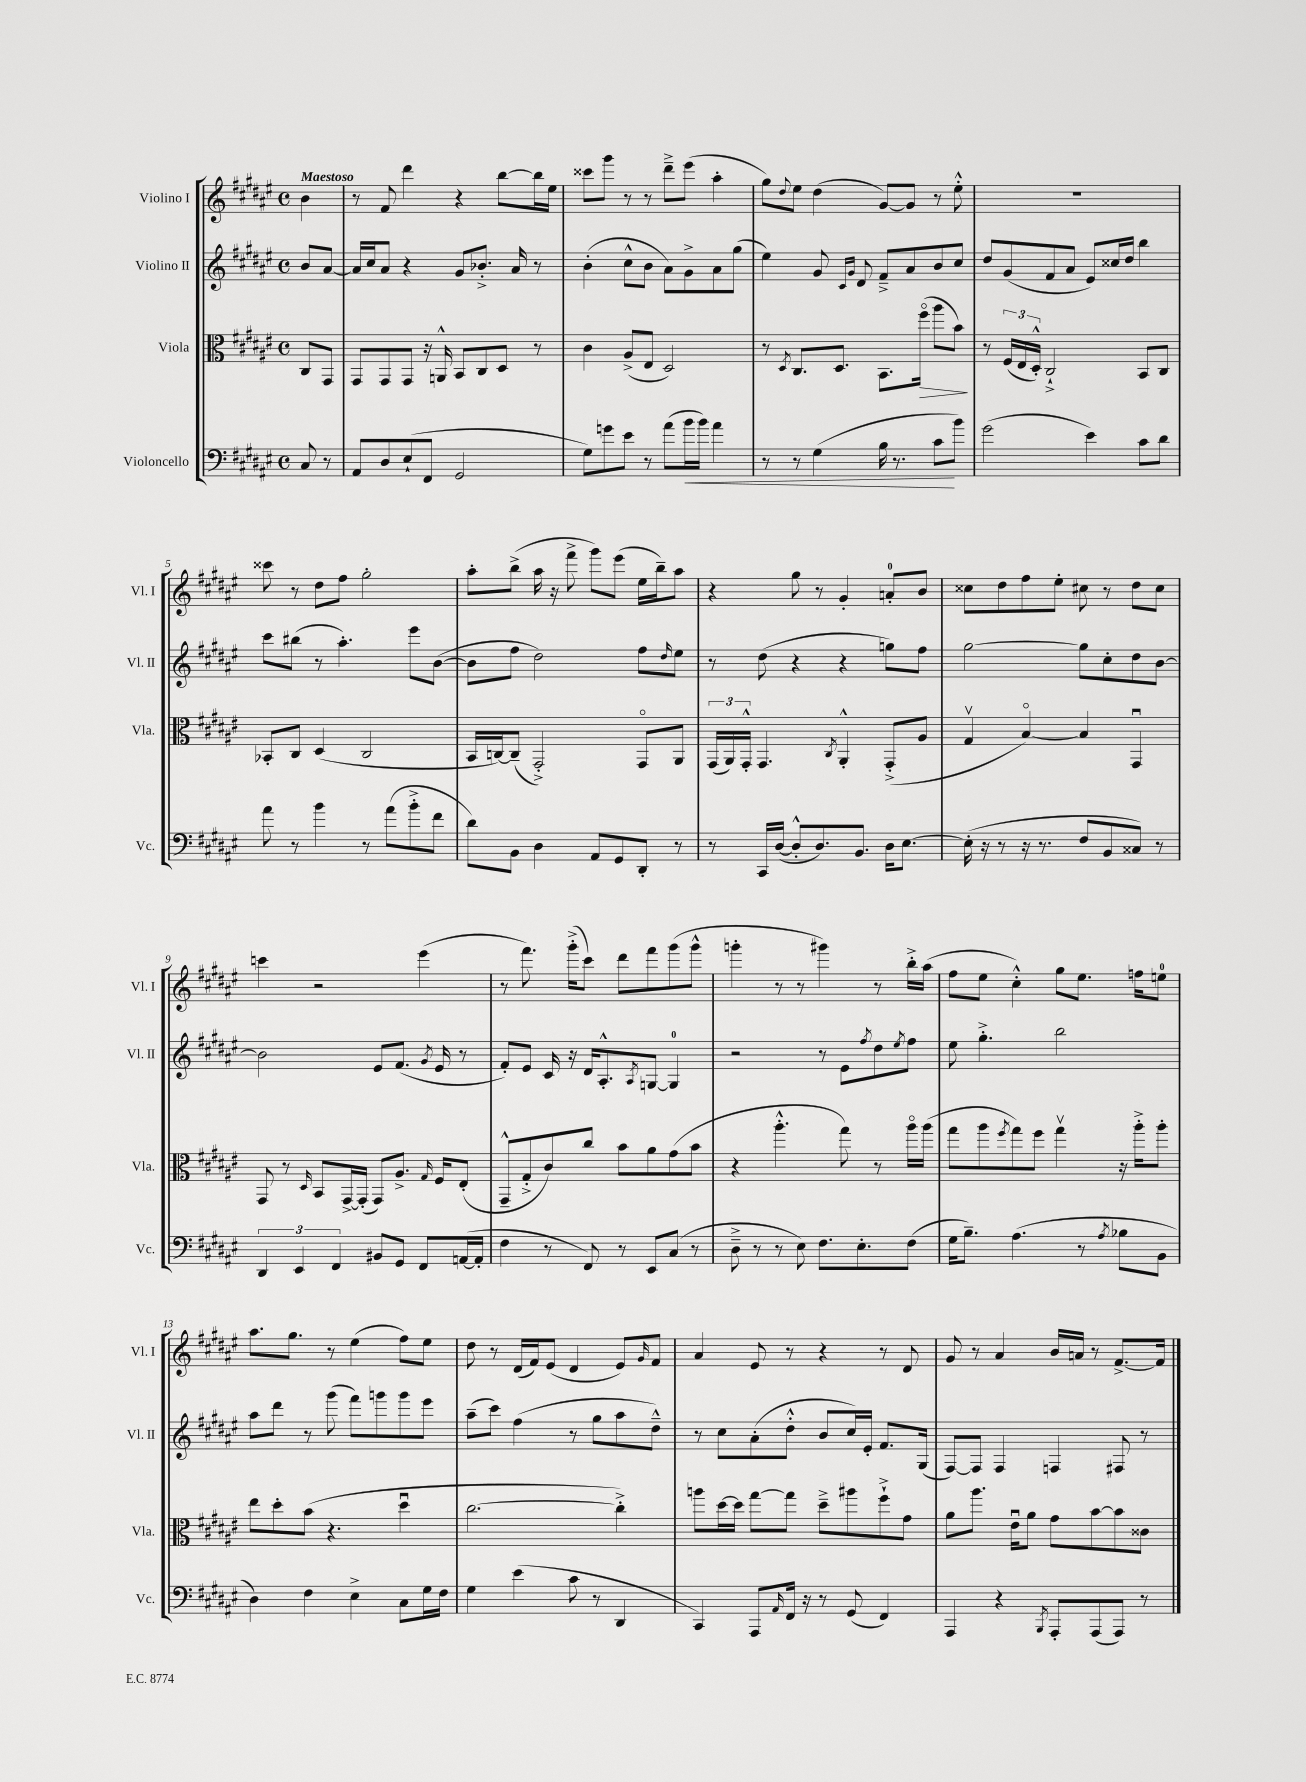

**kern	**kern	**kern	**kern
*staff4	*staff3	*staff2	*staff1
*clefF4	*clefC3	*clefG2	*clefG2
*k[f#c#g#d#a#e#]	*k[f#c#g#d#a#e#]	*k[f#c#g#d#a#e#]	*k[f#c#g#d#a#e#]
*M4/4	*M4/4	*M4/4	*M4/4
*met(c)	*met(c)	*met(c)	*met(c)
8C#	8C#	8b	4b
8r	8GG#	[8a#	.
=	=	=	=
8AA#	8GG#	16a#]	8r
.	.	16cc#	.
8D#	8GG#	8a#	8f#
(8E#`	8GG#	4r	4ddd#
8FF#	16r	.	.
.	16AA^^	.	.
2GG#	8BB	8g#	4r
.	8C#	8.b-'^	.
.	8D#	.	[8bb
.	.	16a#	.
.	8r	8r	16bb]
.	.	.	16ee#
=	=	=	=
8G#)	4c#	(4b'	8ccc##
8g	.	.	8ggg#
8e#	(8A#^	8cc#^^	8r
8r	8E#	8b	8r
(8a#	2D#)	8a#)	8ddd#~^
16b	.	8g#^	(8eee#
16b)	.	.	.
4a#	.	8a#	4aa#'
.	.	(8gg#	.
=	=	=	=
8r	8r	4ee#)	8gg#)
.	8qD#	.	8qqdd#
8r	8.C#	.	8ee#
(4G#	.	8g#	(4dd#
.	8.D#	.	.
.	.	16qqc#	.
.	.	16qqg#	.
.	.	8d#	.
16B	8.BB	8f#~^	[8g#)
8.r	.	.	.
.	.	8a#	8g#]
.	(16ff#o	.	.
8c#	8aa#	8b	8r
8b)	8b)	8cc#	8ee#'^^
=	=	=	=
(2g#	8r	8dd#	1r
.	(24F#	(8g#	.
.	24E#	.	.
.	24D#'^^)	.	.
.	2C#`^	8f#	.
.	.	8a#	.
4e#)	.	8e#)	.
.	.	16cc##	.
.	.	16dd#	.
8c#	8BB	4bb	.
8d#	8C#	.	.
=	=	=	=
8a#	8BB-'	8ccc#	8ccc##
8r	8C#	(8bb#	8r
4b	(4D#	8r	8dd#
.	.	4.aa#')	8ff#
8r	2C#	.	2gg#'
(8a#	.	.	.
8b'^	.	8eee#	.
8f#	.	([8b	.
=	=	=	=
8d#)	16BB	8b]	8aa#'
.	[16C)	.	.
8BB	(8C~]	8ff#	(8bb^
4D#	2GG#'^)	2dd#)	16aa#
.	.	.	16r
.	.	.	8fff#^
8AA#	.	.	8ggg#)
8GG#	.	.	(8eee#
8DD#'	8GG#o	8ff#	16ee#
.	.	.	16bb~)
.	.	16qqdd#	.
8r	8AA#	8ee#	8aa#
=	=	=	=
8r	(24GG#	8r	4r
.	24AA#)	.	.
.	24GG#'^^	.	.
16CC#	4.GG#	(8dd#	.
([16D#	.	.	.
8D#'^^]	.	4r	8gg#
8.D#)	.	.	8r
.	8qC#	.	.
.	4AA#'^^	4r	4g#'
8.BB	.	.	.
16D#	(8GG#'^	8gg)	8a'
[8.E#	.	.	.
.	8A#	8ff#	8b
=	=	=	=
(16E#']	4G#v	[2gg#	8cc##
16r	.	.	.
8r	.	.	8dd#
16r	[4Bo)	.	8ff#
8.r	.	.	.
.	.	.	8ee#'
8F#	4B]	8gg#]	8cc#
8BB	.	8cc#'	8r
8C##)	4GG#u	8dd#	8dd#
8r	.	[8b	8cc#
=	=	=	=
6DD#	8GG#	2b]	4ccc
.	8r	.	.
6EE#	.	.	.
.	16qqD#	.	.
.	8BB	.	2r
6FF#	.	.	.
.	[16GG#^	.	.
.	(16GG#']	.	.
8BB#	8GG#)	8e#	.
8GG#	8.A#^	(8.f#	.
8FF#	.	.	(4eee#
.	16qqG#	8qg#	.
.	16F#	16e#	.
([16AA	(8E#'	8r	.
16AA']	.	.	.
=	=	=	=
4F#	8GG#~^^	8f#')	8r
.	8G#'^	8e#	8.fff#)
8r	8c#)	16c#	.
.	.	16r	(16ggg#'^
8FF#)	8cc#	16d#	8ccc#)
.	.	8.A#'^^	.
8r	8b	.	8ddd#
.	.	8qA#	.
8EE#	8a#	[8G	8fff#
(8C#	(8g#	4G]	(8ggg#
8r	8b	.	8ggg#^^
=	=	=	=
8D#~^	4r	2r	4ggg'
8r	.	.	.
8r	4.aa#'^^	.	8r
8E#)	.	.	8r
8.F#	.	8r	4ggg#)
.	8gg#)	8e#	.
8.E#'	.	.	.
.	.	8qff#	.
.	8r	8dd#	8r
.	.	8qee#	.
(8F#	16aa#o	8ff#	16bb'^
.	(16aa#	.	(16aa#
=	=	=	=
16G#	8gg#	8ee#	8ff#
8.B~)	.	.	.
.	8aa#	4.gg#'^	8ee#
.	8qff#	.	.
(4.A#	8gg#)	.	4cc#'^^)
.	8ff#	.	.
.	4gg#v	2bb	8gg#
8r	.	.	8.ee#
8qA#	.	.	.
8B-	16r	.	.
.	16aa#'^	.	16ff
8BB	8aa#'	.	8ee
=	=	=	=
4D#)	8ee#	8aa#	8.aa#
.	8dd#'	8ddd#	.
.	.	.	8.gg#
4F#	(8b	8r	.
.	4.r	(8ggg#	8r
4E#^	.	8fff#)	(4ee#
.	.	8ggg	.
8C#	4dd#u	8ggg	8ff#)
16G#	.	8eee#	8ee#
16F#	.	.	.
=	=	=	=
4G#	[2.cc#	(8aa#~	8dd#
.	.	8ccc#)	8r
(4e#	.	(4ff#	(16d#
.	.	.	16f#)
.	.	.	(8e#
8c#	.	8r	4d#
8r	.	8gg#	.
4DD#	4cc#'^])	8aa#	8e#)
.	.	.	16qqg#
.	.	8dd#~^^)	8f#
=	=	=	=
4CC#)	8aa	8r	4a#
.	[16dd#	8cc#	.
.	16dd#]	.	.
8AAA#	[8gg#	(8a#'	8e#
16qqAA#	.	.	.
16FF#	8gg#]	8dd#'^^	8r
16r	.	.	.
8r	8dd#~^	8b	4r
(8GG#	8aa#	16cc#)	.
.	.	16e#'	.
4FF#)	8ff#`^	8.f#	8r
.	8g#	.	8d#
.	.	(16G#	.
=	=	=	=
4AAA#	8a#	[8F#)	8g#
.	8.aa#	8F#]	8r
4r	.	4F#	4a#
.	16e#u	.	.
.	8a#	.	.
8qBBB	.	.	.
8AAA#'	8g#	4F	16b
.	.	.	16a
(8AAA#	[8b	.	8r
8AAA#)	8b]	8F#	[8.f#^
8r	8c##	8r	.
.	.	.	16f#]
==	==	==	==
*-	*-	*-	*-
